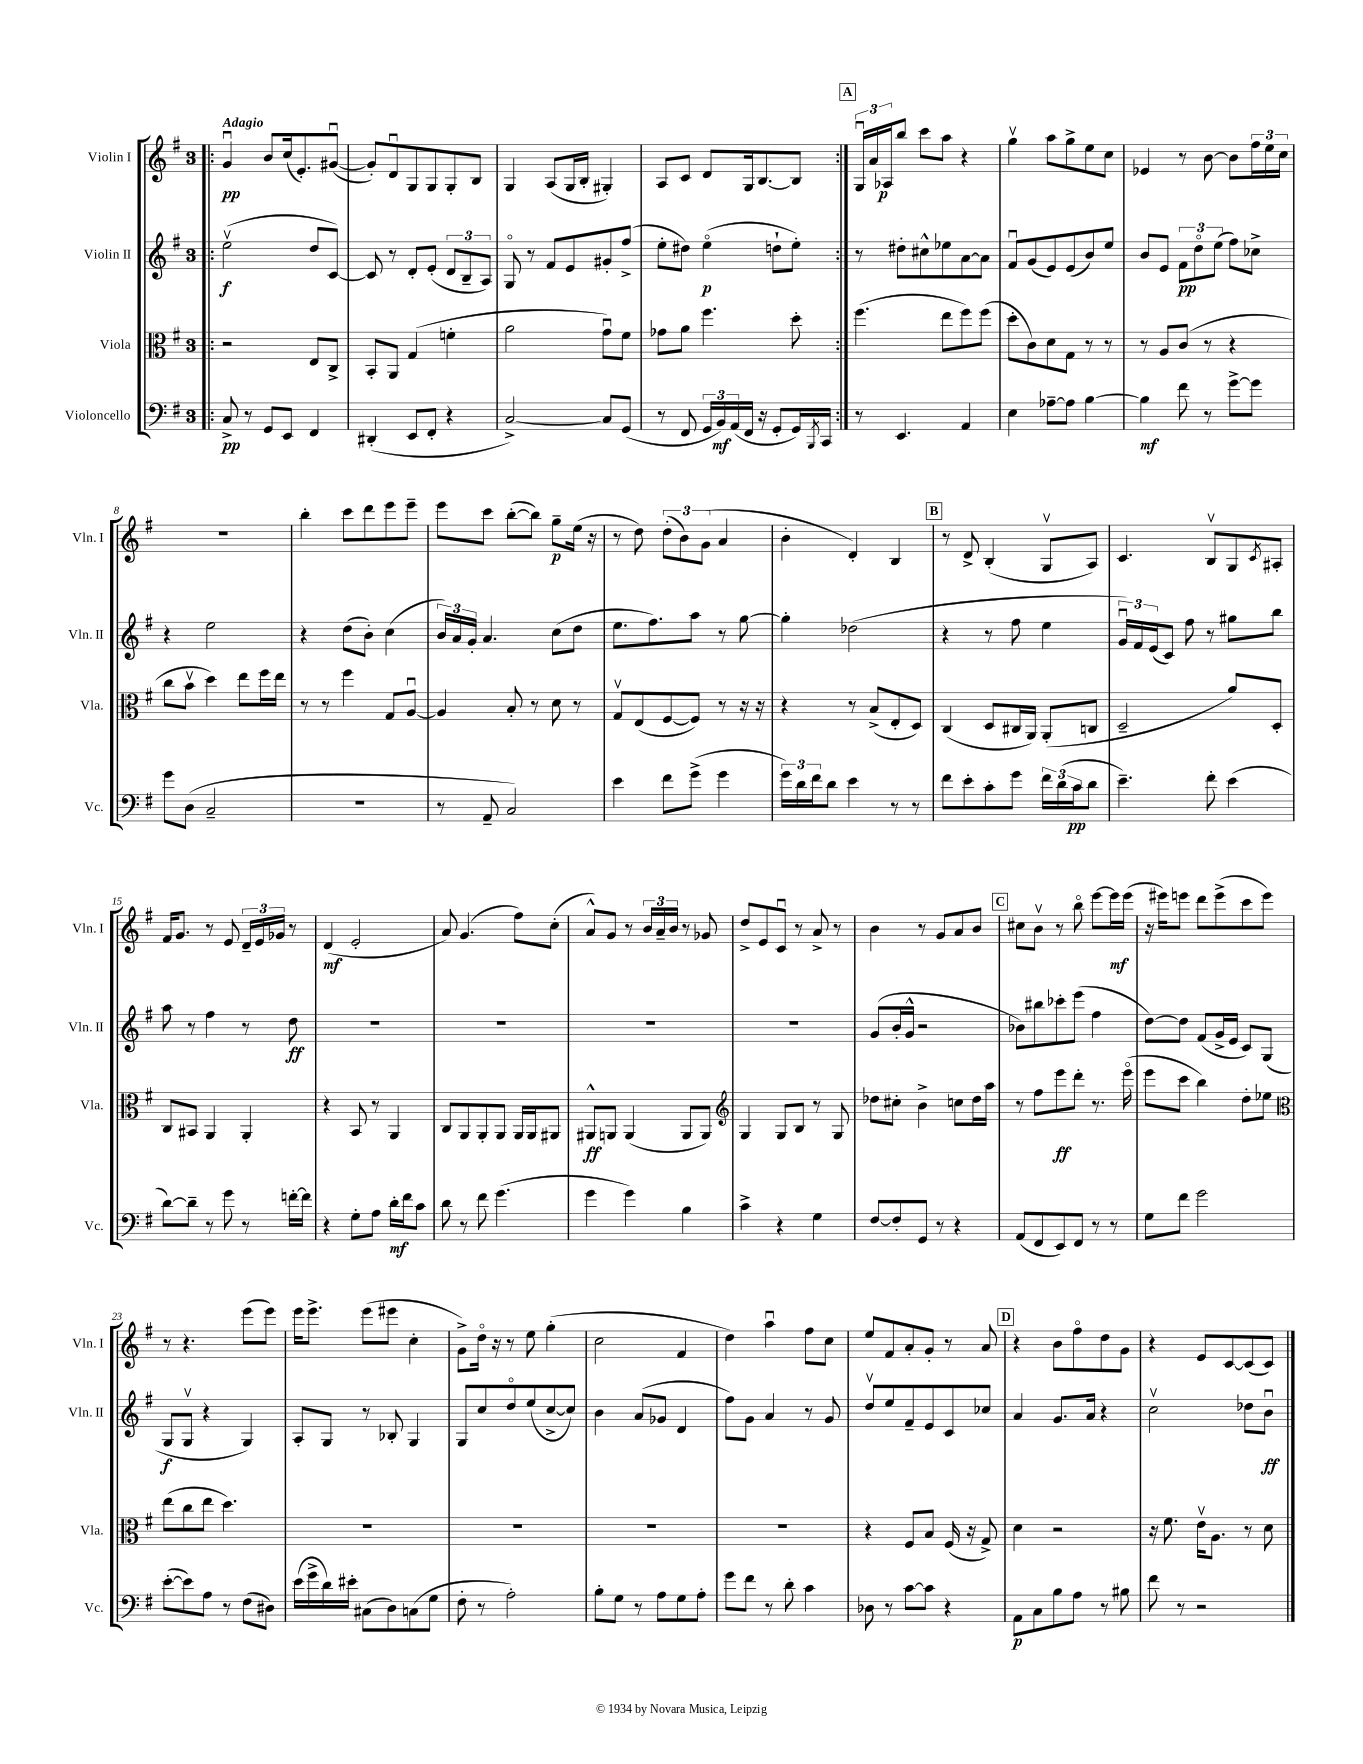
<<
\new StaffGroup <<
\new Staff = "s0" \with { instrumentName = "Violin I" shortInstrumentName = "Vln. I" } {
    \clef treble \key g \major \once \override Staff.TimeSignature.style = #'single-digit \time 3/4 \tempo "Adagio"
    \repeat volta 2 { \bar ".|:" g'4\downbow\pp b'8 c''16( e'8.-.) gis'8~\downbow( |
    gis'8-.) d'8\downbow g8 g8 g8-. b8 |
    g4 a8( g16 b16-. gis4-.) |
    a8 c'8 d'8 g16 b8.~ b8 | }
    \mark \markup { \box "A" } \tuplet 3/2 { g16\downbow a'16 aes16\p } b''8 c'''8 a''8 r4 |
    g''4\upbow a''8 g''8-> e''8 c''8 |
    ees'4 r8 b'8~ b'8 \tuplet 3/2 { fis''16 e''16 c''16 } |
    R2. |
    b''4-. c'''8 d'''8 e'''8 e'''8-- |
    e'''8 c'''8 b''8~-.( b''8) g''8--\p e''16( r16 |
    r8 d''8) \tuplet 3/2 { d''8-.( b'8) g'8( } a'4 |
    b'4-. d'4-.) b4 |
    \mark \markup { \box "B" } r8 d'8-> b4-.( g8\upbow a8) |
    c'4. b8\upbow g8 \acciaccatura { c'8 } ais8-. |
    fis'16 g'8. r8 e'8 \tuplet 3/2 { d'16-- e'16 ges'16 } r8 |
    d'4\mf( e'2-. |
    a'8) g'4.( fis''8) c''8-.( |
    a'8-^) g'8 r8 \tuplet 3/2 { b'16 a'16-- b'16 } r8 ges'8 |
    d''8-> e'8 c'8\downbow r8 a'8-> r8 |
    b'4 r8 g'8 a'8 b'8 |
    \mark \markup { \box "C" } cis''8 b'8\upbow r8 b''8\flageolet e'''8~ e'''16\mf e'''16( |
    r16 eis'''16) e'''8 d'''8 e'''8->( c'''8 e'''8) |
    r8 r4. e'''8( e'''8) |
    e'''16 e'''8.-> e'''8( eis'''8 c''4-. |
    g'8->) d''16\flageolet r16 r8 e''8 g''4-.( |
    c''2 fis'4 |
    d''4) a''4\downbow fis''8 c''8 |
    e''8 fis'8 a'8-. g'8-. r8 a'8 |
    \mark \markup { \box "D" } r4 b'8 fis''8\flageolet d''8 g'8 |
    r4 e'8 c'8~ c'8( c'8) \bar "|." |
}
\new Staff = "s1" \with { instrumentName = "Violin II" shortInstrumentName = "Vln. II" } {
    \clef treble \key g \major \once \override Staff.TimeSignature.style = #'single-digit \time 3/4
    \repeat volta 2 { \bar ".|:" e''2\upbow\f( d''8 c'8~) |
    c'8 r8 d'8-. e'8-.( \tuplet 3/2 { d'8 b8-- a8) } |
    g8\flageolet r8 fis'8 e'8 gis'8-. fis''8->( |
    e''8-. dis''8) e''4\flageolet\p( d''8-! e''8-.) | }
    \mark \markup { \box "A" } r8 dis''8-. cis''8-^ ees''8 a'8~ a'8 |
    fis'8\downbow g'8( e'8) e'8( b'8) e''8 |
    b'8 e'8 \tuplet 3/2 { fis'8\pp d''8\flageolet e''8( } fis''8) ces''8-> |
    r4 e''2 |
    r4 d''8( b'8-.) c''4( |
    \tuplet 3/2 { b'16) a'16 g'16-. } a'4. c''8( d''8 |
    e''8. fis''8.) a''8 r8 g''8~ |
    g''4-. des''2( |
    \mark \markup { \box "B" } r4 r8 fis''8 e''4 |
    \tuplet 3/2 { g'16\downbow) fis'16 e'16( } c'8) fis''8 r8 gis''8 b''8 |
    a''8 r8 fis''4 r8 d''8\ff |
    R2. |
    R2. |
    R2. |
    R2. |
    g'8( b'16-. g'16-^ r2 |
    \mark \markup { \box "C" } bes'8) bis''8 ces'''8-. e'''8( fis''4 |
    d''8~) d''8 fis'8( g'16-> e'16 c'8) g8( |
    g8\f g8\upbow r4 g4) |
    a8-. g8 r8 bes8-. g4 |
    g8 c''8 d''8\flageolet e''8( c''8~-> c''8) |
    b'4 a'8( ges'8 d'4 |
    fis''8) g'8 a'4 r8 g'8 |
    d''8\upbow e''8 fis'8-- e'8 c'8 ces''8 |
    \mark \markup { \box "D" } a'4 g'8. a'16 r4 |
    c''2\upbow des''8 b'8\downbow\ff \bar "|." |
}
\new Staff = "s2" \with { instrumentName = "Viola" shortInstrumentName = "Vla." } {
    \clef alto \key g \major \once \override Staff.TimeSignature.style = #'single-digit \time 3/4
    \repeat volta 2 { \bar ".|:" r2 e8 c8-> |
    b,8-. a,8 g4( f'4-. |
    a'2 g'8\downbow) fis'8 |
    ges'8 a'8 fis''4. d''8-. | }
    \mark \markup { \box "A" } fis''4.( e''8 fis''8) fis''8( |
    d''8-. c'8) d'8 g8 r8 r8 |
    r8 a8 c'8( r8 r4 |
    c''8 b'8\upbow d''4) e''8 fis''16 e''16 |
    r8 r8 fis''4 g8 a8~\downbow |
    a4 b8-. r8 d'8 r8 |
    g8\upbow e8( fis8~ fis8) r8 r16 r16 |
    r4 r8 b8->( e8-. d8) |
    \mark \markup { \box "B" } c4( d8 cis16 a,16) a,8-.( c8 |
    d2-- a'8) d8-. |
    c8 bis,8 a,4 a,4-. |
    r4 b,8 r8 a,4 |
    c8 a,8 a,8-. a,8 a,16 a,16 ais,8 |
    ais,8-^\ff a,8 a,4( a,8 a,8) |
    \clef treble g4 g8 b8 r8 g8 |
    des''8 cis''8-. b'4-> c''8 des''16 a''16 |
    \mark \markup { \box "C" } r8 fis''8 e'''8\ff d'''8-. r8. e'''16\flageolet( |
    e'''8 c'''8 b''4) d''8-. ees''8 |
    \clef alto e''8( c''8 e''8 d''4.) |
    R2. |
    R2. |
    R2. |
    R2. |
    r4 fis8 b8 fis16( r16 g8->) |
    \mark \markup { \box "D" } d'4 r2 |
    r16 fis'8. e'16\upbow a8. r8 d'8 \bar "|." |
}
\new Staff = "s3" \with { instrumentName = "Violoncello" shortInstrumentName = "Vc." } {
    \clef bass \key g \major \once \override Staff.TimeSignature.style = #'single-digit \time 3/4
    \repeat volta 2 { \bar ".|:" c8->\pp r8 g,8 e,8 fis,4 |
    dis,4-.( e,8 fis,8-. r4 |
    c2~->) c8 g,8( |
    r8 fis,8 \tuplet 3/2 { g,16 b,16\mf) a,16( } fis,16 r16 g,8-. g,16) \acciaccatura { b,,8 } c,16 | }
    \mark \markup { \box "A" } r8 e,4. a,4 |
    e4 aes8~-- aes8 b4~ |
    b4\mf fis'8 r8 g'8~-> g'8 |
    g'8 d8( c2-- |
    R2. |
    r8 a,8-- c2) |
    e'4 fis'8 g'8->( g'4 |
    \tuplet 3/2 { g'16) d'16 fis'16 } d'8 e'4 r8 r8 |
    \mark \markup { \box "B" } fis'8 e'8-. c'8-. g'8 \tuplet 3/2 { fis'16 d'16( c'16\pp } d'8 |
    e'4.--) fis'8-. e'4( |
    d'8~) d'8-- r8 g'8 r8 f'16~-. f'16 |
    r4 g8-. a8 d'16-.\mf fis'16 c'8 |
    d'8 r8 fis'8 g'4.( |
    g'4 g'4) b4 |
    c'4-> r4 g4 |
    fis8~ fis8-. g,8 r8 r4 |
    \mark \markup { \box "C" } a,8( fis,8 e,8) fis,8 r8 r8 |
    g8 fis'8 g'2 |
    e'8~-.( e'8) a8 r8 fis8( dis8) |
    e'16( g'16-> d'16) eis'16-. cis8( d8) c8( g8 |
    fis8-. r8 a2-.) |
    b8-. g8 r8 a8 g8 a8-. |
    g'8 fis'8 r8 d'8-. c'4 |
    des8 r8 c'8~ c'8 r4 |
    \mark \markup { \box "D" } a,8\p c8 b8 a8 r8 bis8 |
    fis'8 r8 r2 \bar "|." |
}
>>
>>
